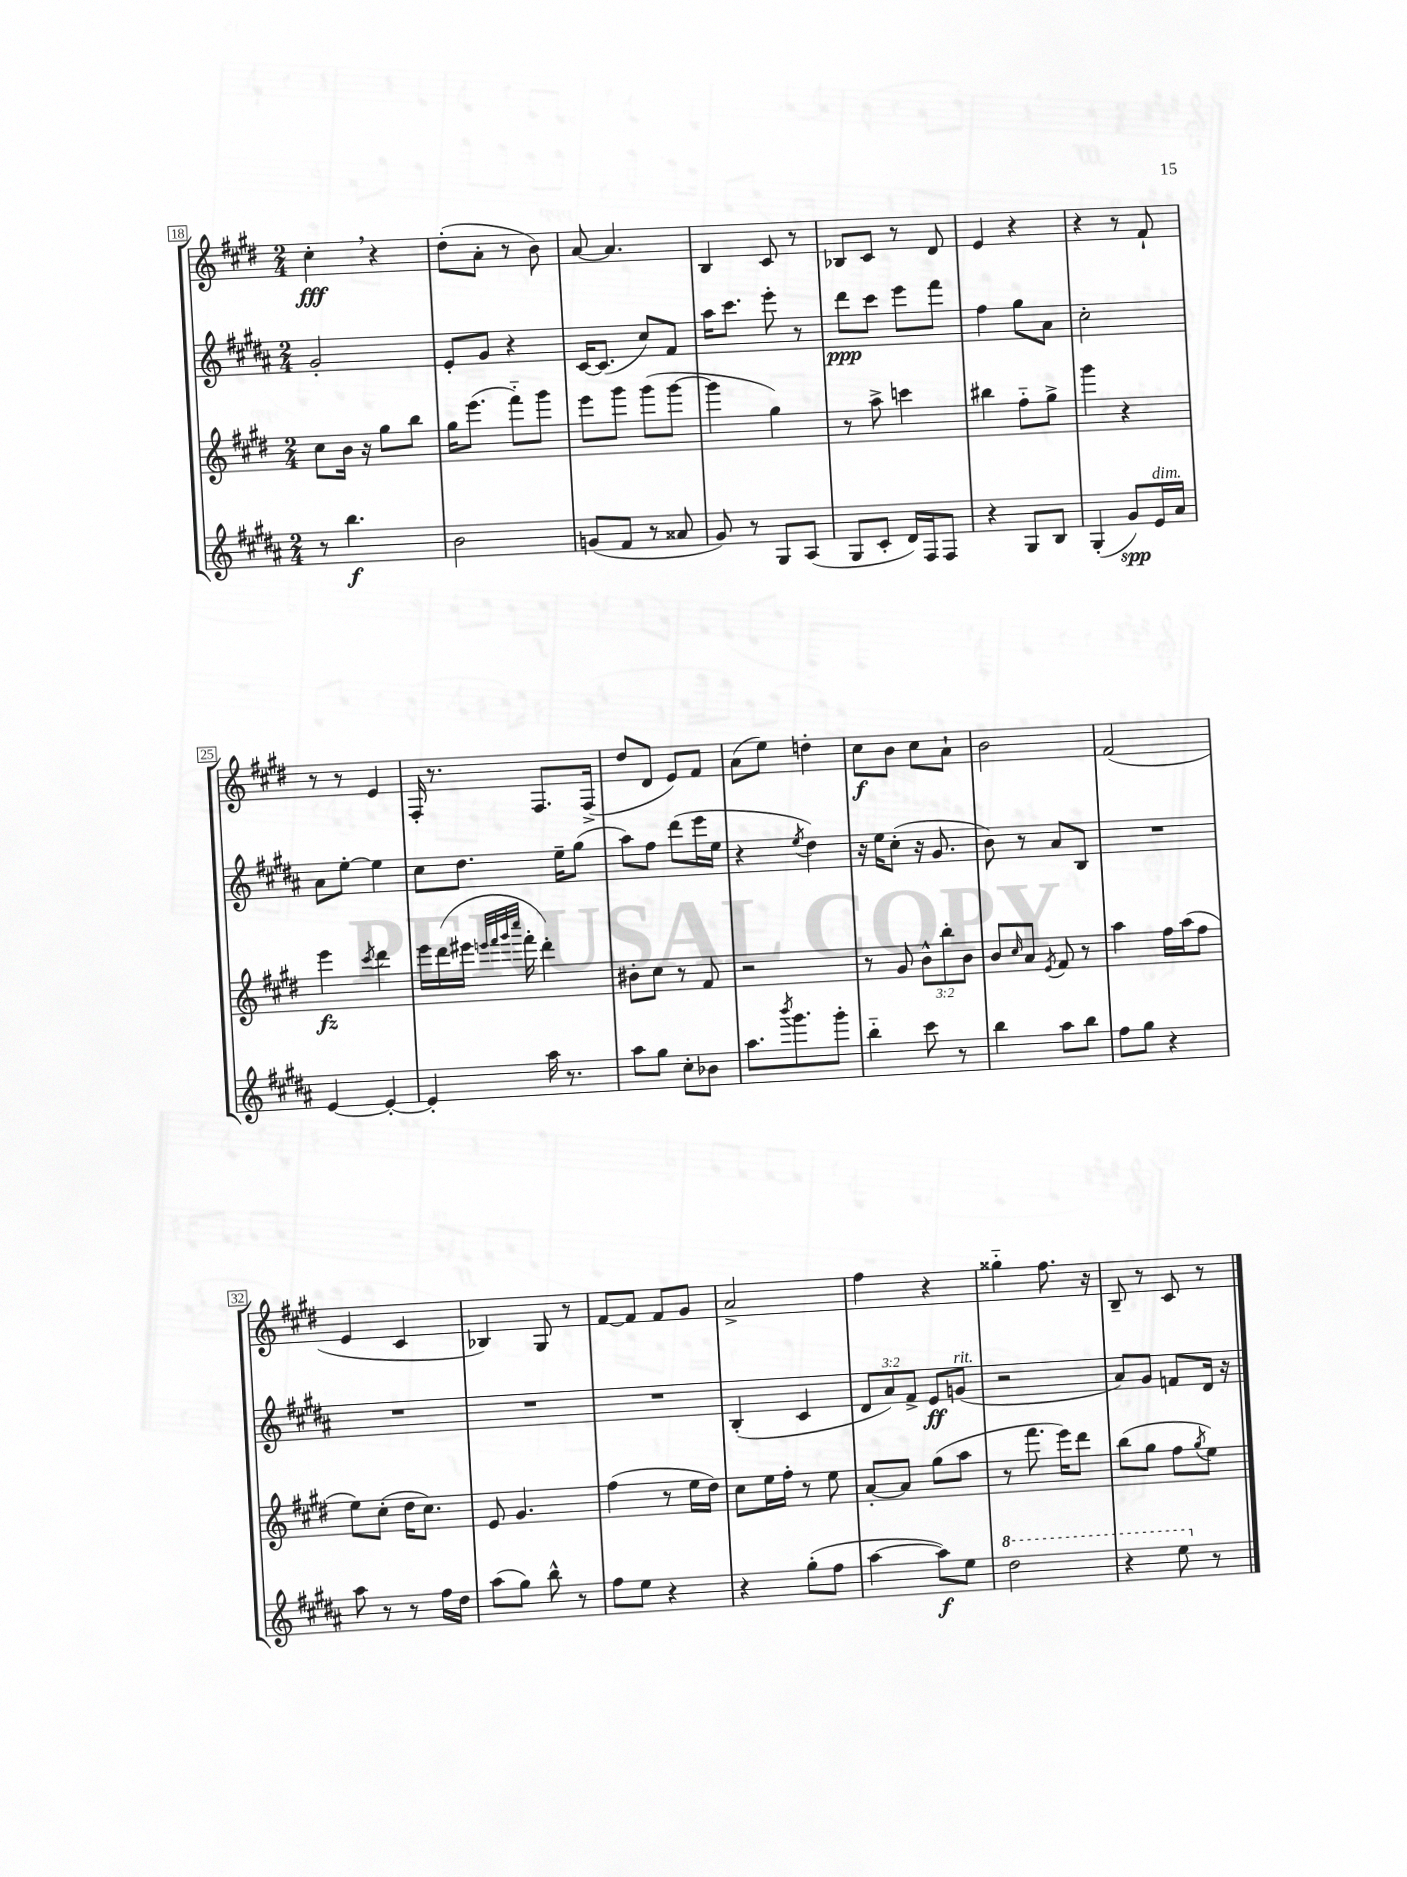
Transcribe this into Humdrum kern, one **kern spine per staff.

**kern	**kern	**kern	**kern
*staff4	*staff3	*staff2	*staff1
*clefG2	*clefG2	*clefG2	*clefG2
*k[f#c#g#d#a#]	*k[f#c#g#d#]	*k[f#c#g#d#a#]	*k[f#c#g#d#]
*M2/4	*M2/4	*M2/4	*M2/4
8r	8cc#	2g#'	4cc#'
4.bb	16b	.	.
.	16r	.	.
.	8gg#	.	4r
.	8bb	.	.
=	=	=	=
2b	16gg#	8e'	(8dd#'
.	(8.eee	.	.
.	.	8g#	8a'
.	8fff#'~)	4r	8r
.	8ggg#	.	8b)
=	=	=	=
(8g	8eee	[16c#	[8a
.	.	(8.c#]	.
8f#	8ggg#	.	4.a]
8r	(8ggg#	8cc#)	.
8a##	[8ggg#	8f#	.
=	=	=	=
8g#)	4ggg#]	16aa#	4B
.	.	8.ccc#	.
8r	.	.	.
8G#	4gg#)	8eee'	8c#
(8A#	.	8r	8r
=	=	=	=
8G#	8r	8ddd#	8B-
8c#'	8aa^	8ccc#	8c#
16d#)	4ccc	8eee	8r
16F#	.	.	.
8F#	.	8fff#	8d#
=	=	=	=
4r	4bb#	4ff#	4e
8G#	8ff#'~	8gg#	4r
8B	8gg#^	8a#	.
=	=	=	=
(4G#'	4ggg#	2cc#'	4r
8g#)	4r	.	8r
16e	.	.	8f#`
16a#	.	.	.
=	=	=	=
[4e	4eee	8a#	8r
.	.	[8ee'	8r
.	8qccc#	.	.
4e'_	4ddd#	4ee]	4e
=	=	=	=
4e']	16eee	8cc#	16F#'
.	(16ddd#	.	8.r
.	16eee#	8.dd#	.
.	32qqeee	.	.
.	32qqfff#	.	.
.	32qqggg#	.	.
.	32qqcccc#	.	.
.	16fff#'	.	.
16aa#	4ddd#')	.	8.F#
8.r	.	16ee~	.
.	.	(8gg#	.
.	.	.	(16F#^
=	=	=	=
8aa#	8b#'	8aa#)	8dd#
8gg#	8cc#	8ff#	8d#
8cc#'	8r	(8ddd#	8e)
8b-	8f#	16eee	8f#
.	.	16ee	.
=	=	=	=
8.aa#	2r	4r	(8a
.	.	.	8ee)
8qbbb	.	.	.
8.ggg#	.	.	.
.	.	8qee	.
.	.	4dd#)	4dd'
8ggg#'	.	.	.
=	=	=	=
4bb'~	8r	16r	8cc#
.	.	16ee	.
.	8g#	(8cc#'	8b
8ccc#	12b^^	16r	8cc#
.	.	8.g#	.
.	12bb'	.	.
8r	.	.	8a`
.	12b	.	.
=	=	=	=
4bb	8b	8b)	2b
.	16qqcc#	.	.
.	8a	8r	.
.	8qe	.	.
8aa#	8f#	8a#	.
8bb	8r	8B	.
=	=	=	=
8ff#	4aa	2r	(2f#
8gg#	.	.	.
4r	16ff#	.	.
.	(16aa	.	.
.	8ff#	.	.
=	=	=	=
8aa#	8ee)	2r	4e
8r	(8cc#'	.	.
8r	16dd#	.	4c#
.	8.cc#)	.	.
16ff#	.	.	.
16dd#	.	.	.
=	=	=	=
(8aa#	8e	2r	4B-)
8gg#)	4.g#	.	.
8bb^^	.	.	8G#
8r	.	.	8r
=	=	=	=
8ff#	(4ff#	2r	[8f#
8ee	.	.	8f#]
4r	8r	.	8f#
.	16ee	.	8g#
.	16dd#)	.	.
=	=	=	=
4r	8cc#	(4B'	2a^
.	16ee	.	.
.	16ff#'	.	.
(8gg#'	8r	4c#	.
8ff#	8ee	.	.
=	=	=	=
[4aa#	[8a'	12d#	4ff#
.	.	12a#)	.
.	8a]	.	.
.	.	12f#^	.
8aa#])	(8gg#	8e	4r
8ee	8aa	(8g	.
=	=	=	=
2ddd#	8r	2r	4gg##'~
.	8.fff#	.	.
.	.	.	8.ff#
.	16eee)	.	.
.	8ddd#	.	.
.	.	.	16r
=	=	=	=
4r	(8bb	8a#)	8B~
.	8gg#	8g#	8r
8eee	8ff#	8f	8c#
.	8qgg#	.	.
8r	8ee)	16d#	8r
.	.	16r	.
==	==	==	==
*-	*-	*-	*-
